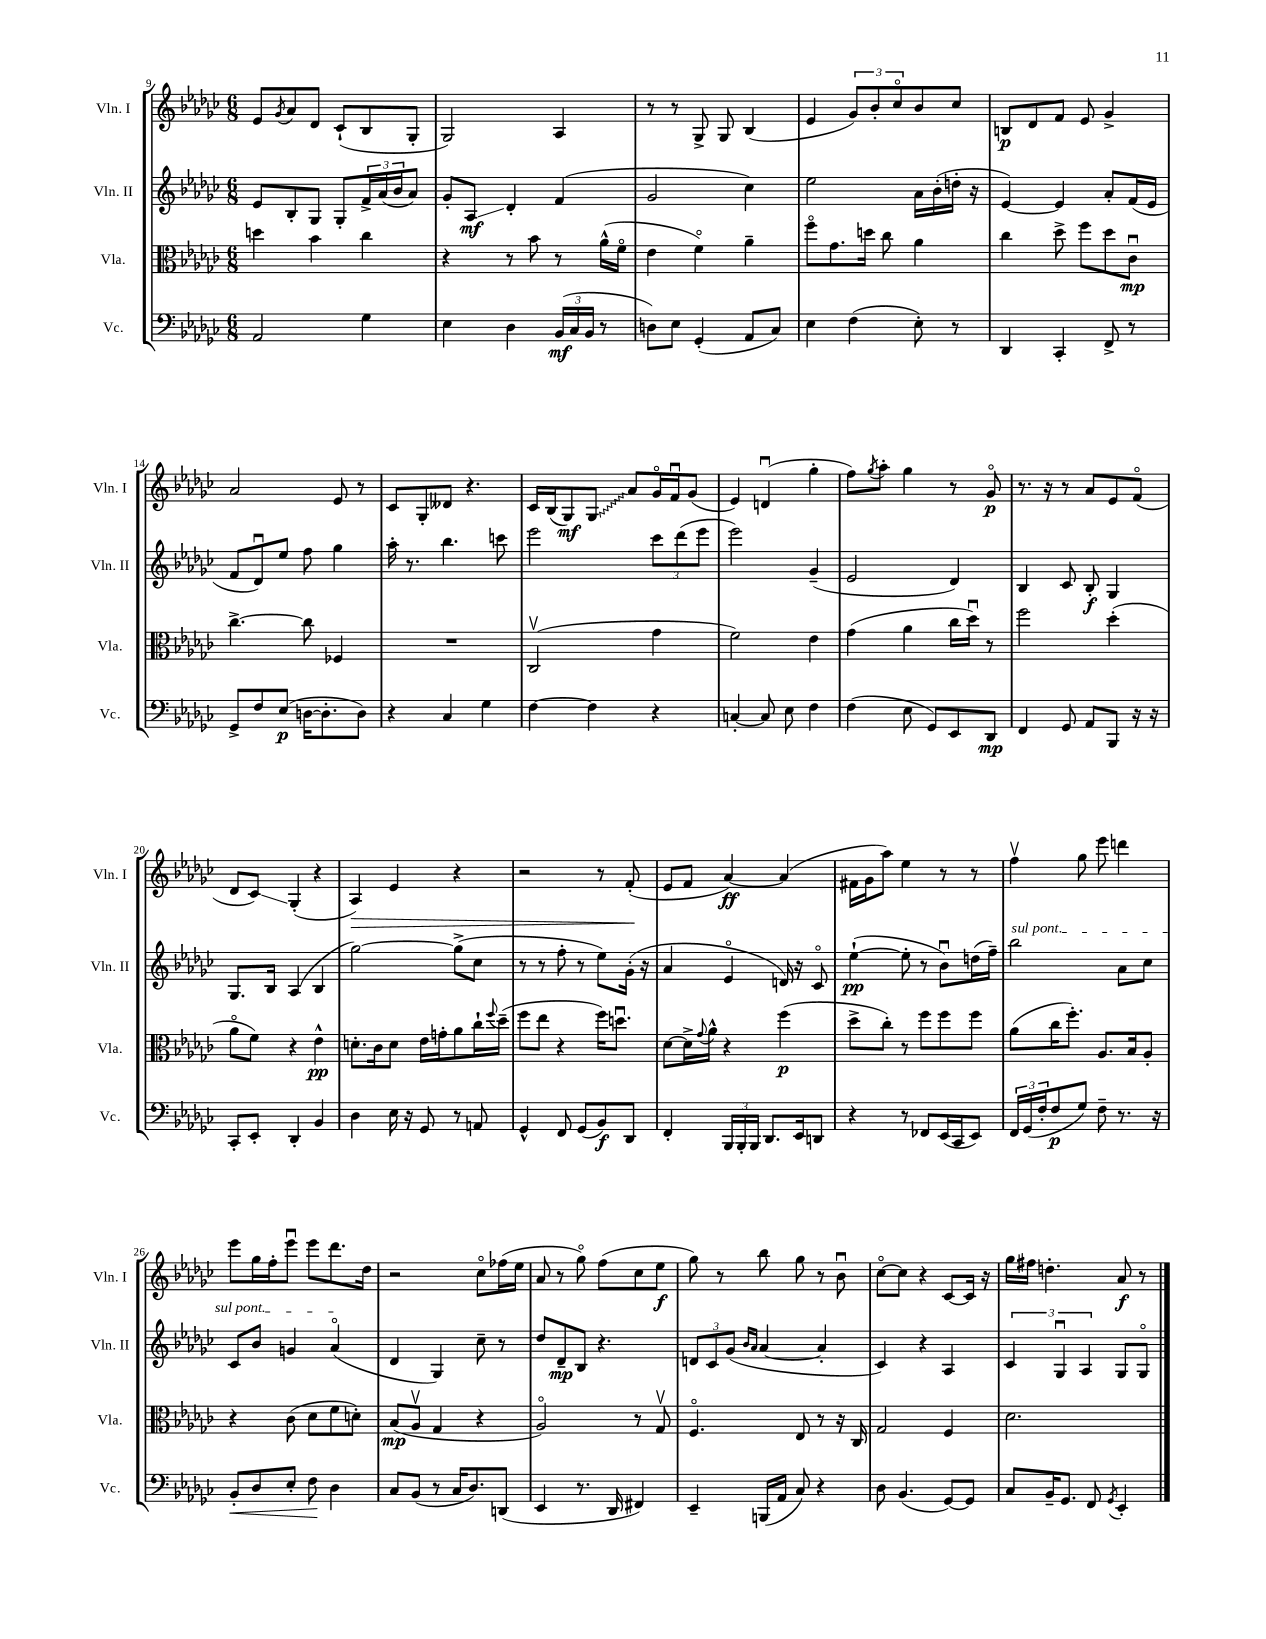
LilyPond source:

<<
\new StaffGroup <<
\new Staff = "s0" \with { instrumentName = "Vln. I" shortInstrumentName = "Vln. I" } {
    \clef treble \key ges \major \numericTimeSignature \time 6/8
    ees'8 \acciaccatura { ges'8 } aes'8 des'8 ces'8-!( bes8 ges8-. |
    ges2) aes4 |
    r8 r8 ges8-> ges8 bes4( |
    ees'4 \tuplet 3/2 { ges'8) bes'8-. ces''8\flageolet } bes'8 ces''8 |
    b8\p des'8 f'8 ees'8 ges'4-> |
    aes'2 ees'8 r8 |
    ces'8 ges8-. deses'8 r4. |
    ces'16 bes16( ges8\mf) \once \override Glissando.style = #'zigzag ges8\glissando aes'8 ges'16\flageolet f'16\downbow ges'8( |
    ees'4) d'4\downbow( ges''4-. |
    f''8) \acciaccatura { ges''8 } aes''8-. ges''4 r8 ges'8\flageolet\p |
    r8. r16 r8 aes'8 ees'8 f'8\flageolet( |
    des'8 ces'8\glissando) ges4-.( r4 |
    aes4\>) ees'4 r4 |
    r2 r8 f'8-.\!( |
    ees'8 f'8 aes'4~\ff) aes'4( |
    fis'16 ges'16 aes''8) ees''4 r8 r8 |
    f''4\upbow ges''8 ees'''8 d'''4 |
    ees'''8 ges''16 f''16-. ees'''8\downbow ees'''8 des'''8. des''16 |
    r2 ces''8\flageolet fes''16( ees''16 |
    aes'8 r8 ges''8\flageolet) f''8( ces''8 ees''8\f |
    ges''8) r8 bes''8 ges''8 r8 bes'8\downbow |
    ces''8~\flageolet ces''8 r4 ces'8~ ces'16 r16 |
    ges''16 fis''16 d''4.-. aes'8\f r8 \bar "|." |
}
\new Staff = "s1" \with { instrumentName = "Vln. II" shortInstrumentName = "Vln. II" } {
    \clef treble \key ges \major \numericTimeSignature \time 6/8
    ees'8 bes8-. ges8 ges8-. \tuplet 3/2 { f'16-> aes'16( bes'16 } aes'8) |
    ges'8-. aes8\glissando\mf des'4-. f'4( |
    ges'2 ces''4) |
    ees''2 aes'16 bes'16-.( d''16-. r16 |
    ees'4~) ees'4 aes'8-. f'16( ees'16 |
    f'8 des'8\downbow) ees''8 f''8 ges''4 |
    aes''16-. r8. bes''4. c'''8 |
    ees'''2 \tuplet 3/2 { ces'''8 des'''8( ees'''8 } |
    ees'''2) ges'4--( |
    ees'2 des'4) |
    bes4 ces'8 bes8-.\f ges4 |
    ges8. bes16 aes4( bes4 |
    ges''2~) ges''8->( ces''8 |
    r8 r8 f''8-. r8 ees''8) ges'16-.( r16 |
    aes'4 ees'4\flageolet d'16) r16 ces'8\flageolet |
    ees''4~-!\pp( ees''8-. r8 bes'8\downbow) d''16( f''16--) |
    \once \override TextSpanner.bound-details.left.text = \markup { \italic "sul pont." } bes''2\startTextSpan aes'8 ces''8 |
    ces'8 bes'8 g'4 aes'4\flageolet\stopTextSpan( |
    des'4 ges4) ces''8-- r8 |
    des''8 des'8--\mp bes8 r4. |
    \tuplet 3/2 { d'8 ces'8 ges'8( } \grace { bes'16 aes'16 } aes'4~ aes'4-. |
    ces'4) r4 aes4 |
    \tuplet 3/2 { ces'4 ges4\downbow aes4 } ges8 ges8\flageolet \bar "|." |
}
\new Staff = "s2" \with { instrumentName = "Vla." shortInstrumentName = "Vla." } {
    \clef alto \key ges \major \numericTimeSignature \time 6/8
    d''4 bes'4 ces''4 |
    r4 r8 bes'8 r8 aes'16-^( f'16\flageolet |
    ees'4 f'4\flageolet) aes'4-- |
    f''8\flageolet ges'8. d''16 ces''8 aes'4 |
    ces''4 des''8-> f''8 des''8 ces'8\downbow\mp |
    ces''4.~-> ces''8 fes4 |
    R2. |
    ces2\upbow( ges'4 |
    f'2) ees'4 |
    ges'4( aes'4 ces''16 des''16\downbow) r8 |
    f''2 des''4-.( |
    aes'8\flageolet f'8) r4 ees'4-^\pp |
    d'8.-. ces'16 d'8 ees'16 g'16-. aes'8 ces''16-! \appoggiatura { f''8 } des''16--( |
    f''8 ees''8 r4 f''16) d''8.\downbow |
    des'8~ des'16-> \appoggiatura { ges'8 } aes'16-^ r4 f''4\p( |
    des''8-> ces''8-.) r8 f''8 f''8 f''8 |
    aes'8( ces''16 f''8.-.) aes8. bes16 aes8-. |
    r4 ces'8( des'8 f'8 d'8-.) |
    bes8\mp( aes8\upbow ges4 r4 |
    aes2\flageolet) r8 ges8\upbow |
    f4.\flageolet ees8 r8 r16 ces16 |
    ges2 f4 |
    des'2. \bar "|." |
}
\new Staff = "s3" \with { instrumentName = "Vc." shortInstrumentName = "Vc." } {
    \clef bass \key ges \major \numericTimeSignature \time 6/8
    aes,2 ges4 |
    ees4 des4 \tuplet 3/2 { bes,16\mf( ces16 bes,16 } r8 |
    d8) ees8 ges,4-.( aes,8 ces8) |
    ees4 f4( ees8-.) r8 |
    des,4 ces,4-. f,8-> r8 |
    ges,8-> f8 ees8\p( d16~ d8.-. d8) |
    r4 ces4 ges4 |
    f4~ f4 r4 |
    c4~-. c8 ees8 f4 |
    f4( ees8 ges,8) ees,8 des,8\mp |
    f,4 ges,8 aes,8 bes,,8 r16 r16 |
    ces,8-. ees,8-. des,4-. bes,4 |
    des4 ees16 r16 ges,8 r8 a,8 |
    ges,4-^ f,8 ges,8( bes,8\f) des,8 |
    f,4-. \tuplet 3/2 { bes,,16 bes,,16-. bes,,16 } des,8. ees,16 d,8 |
    r4 r8 fes,8 ees,16( ces,16 ees,8) |
    \tuplet 3/2 { f,16 ges,16( f16-. } f8\p ges8) f8-- r8. r16 |
    bes,8-.\< des8 ees8-. f8\! des4 |
    ces8 bes,8( r8 ces16 des8.) d,8( |
    ees,4 r8. des,16 fis,4) |
    ees,4-- b,,16( aes,16 ces8) r4 |
    des8 bes,4.( ges,8~) ges,8 |
    ces8 bes,16-- ges,8. f,8 \acciaccatura { ges,8 } ees,4-. \bar "|." |
}
>>
>>
\layout { \context { \Score currentBarNumber = #9 } }
